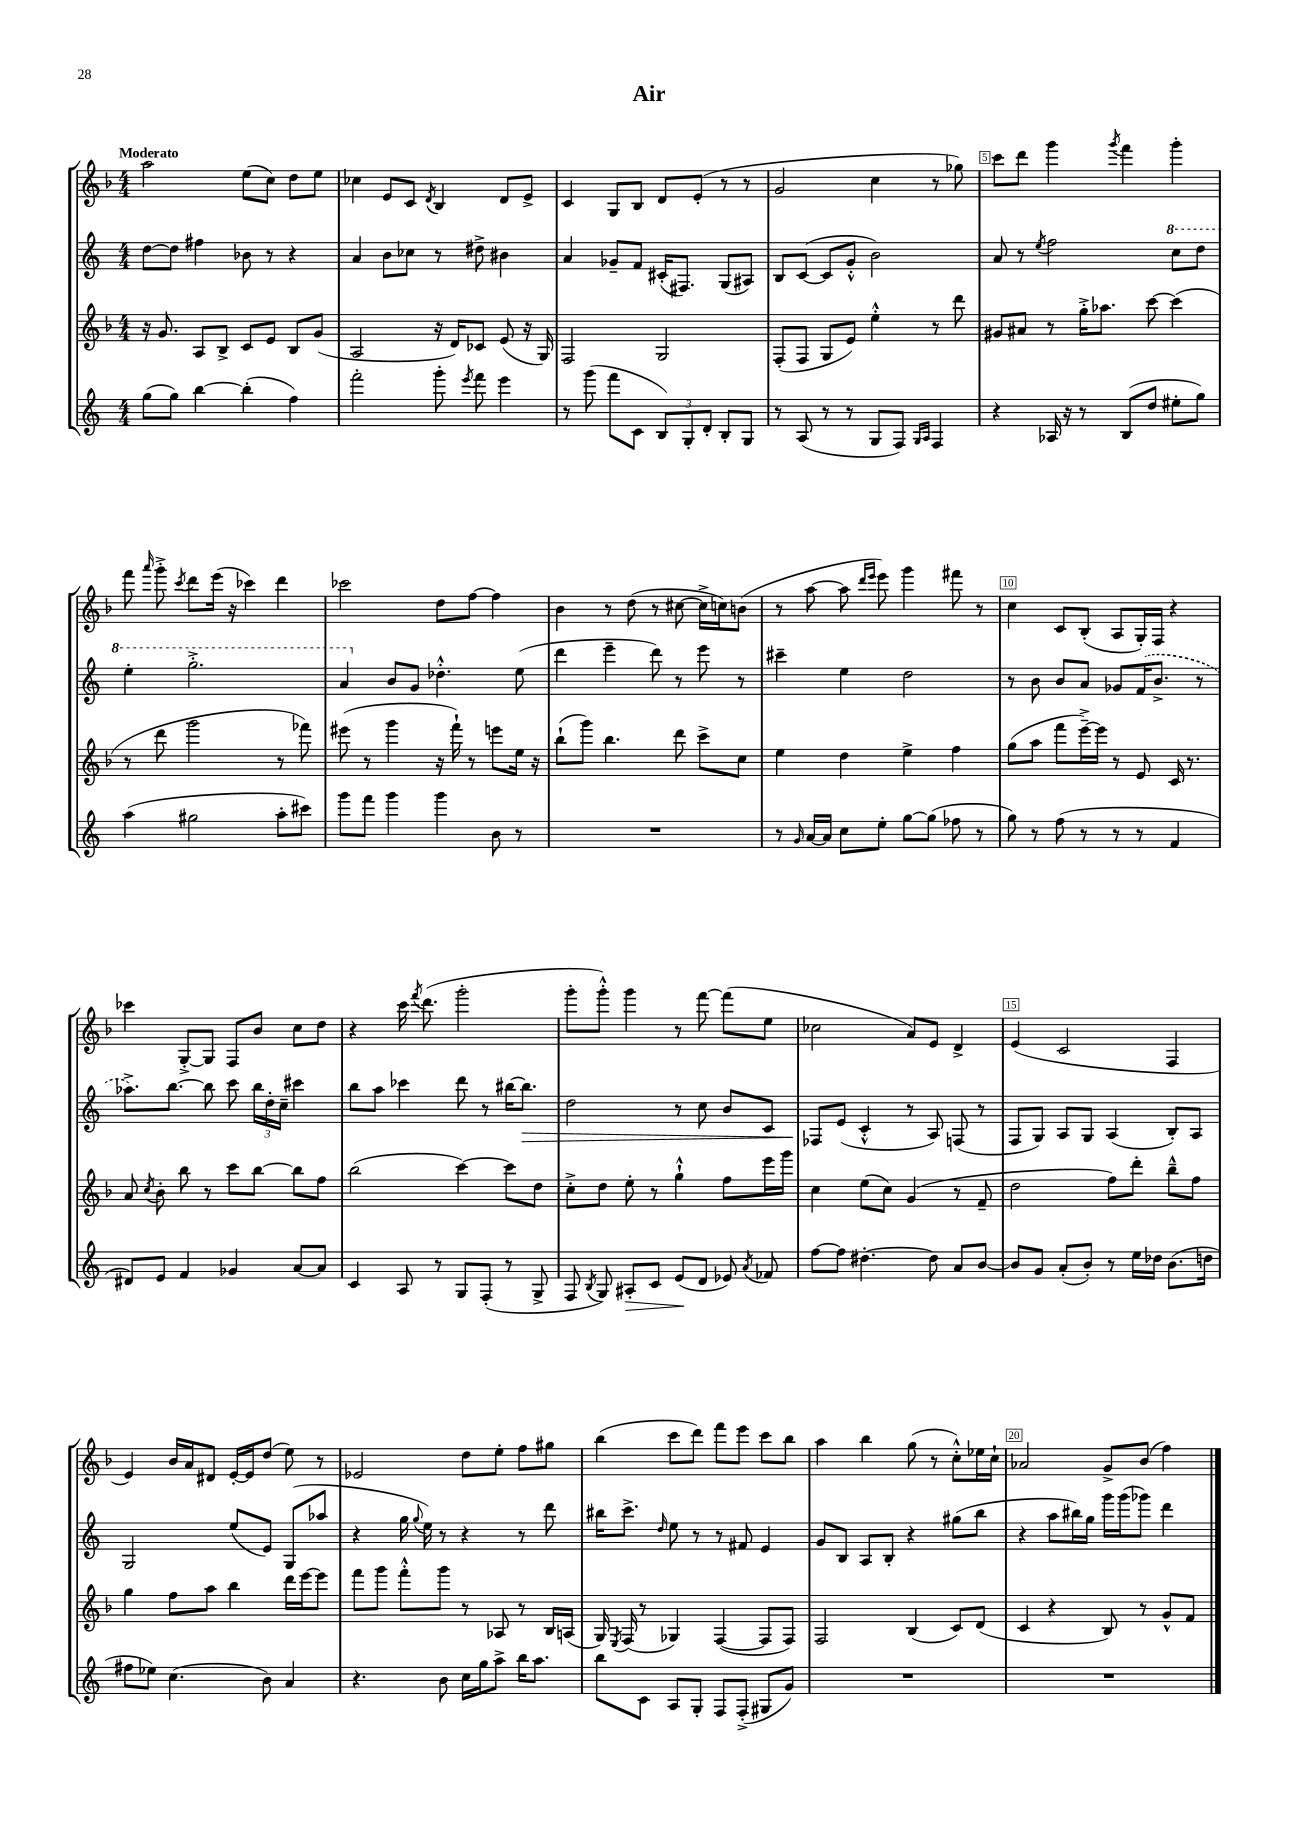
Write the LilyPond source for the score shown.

\header { title = "Air" }
<<
\new StaffGroup <<
\new Staff = "s0" {
    \clef treble \key f \major \numericTimeSignature \time 4/4 \tempo "Moderato"
    \autoBeamOff a''2 e''8[( c''8]) d''8[ e''8] |
    ces''4 e'8[ c'8] \acciaccatura { d'8 } bes4 d'8[ e'8]-> |
    c'4 g8[ bes8] d'8[ e'8]-.( r8 r8 |
    g'2 c''4 r8 ges''8) |
    c'''8[ d'''8] g'''4 \acciaccatura { g'''8 } f'''4 g'''4-. |
    f'''8 \grace { a'''16 } g'''8-.-> \acciaccatura { c'''8 } d'''8[ e'''16]( r16 ces'''4) d'''4 |
    ces'''2 d''8[ f''8]~ f''4 |
    bes'4 r8 d''8( r8 cis''8~ cis''16[-> c''16) b'8]( |
    r8 a''8~ a''8 \grace { d'''16[ e'''16] } e'''8) g'''4 fis'''8 r8 |
    c''4 c'8[ bes8]-.( a8[ g16-.) f16] r4 |
    ces'''4 g8[~-.-> g8] f8[ bes'8] c''8[ d''8] |
    r4 c'''16 \acciaccatura { f'''8 } d'''8.( g'''2-. |
    g'''8[-. g'''8]-.-^) g'''4 r8 f'''8~ f'''8[( e''8] |
    ces''2 a'8[) e'8] d'4-> |
    e'4( c'2 f4 |
    e'4) bes'16[ a'16 dis'8] e'16[~-. e'16 d''8]( e''8) r8 |
    ees'2 d''8[ e''8]-. f''8[ gis''8] |
    bes''4( c'''8[ d'''8]) f'''8[ e'''8] c'''8[ bes''8] |
    a''4 bes''4 g''8( r8 c''8[-.-^) ees''16 c''16]-! |
    aes'2 g'8[-> bes'8]( f''4) \bar "|." |
}
\new Staff = "s1" {
    \clef treble \key c \major \numericTimeSignature \time 4/4
    \autoBeamOff d''8[~ d''8] fis''4 bes'8 r8 r4 |
    a'4 b'8[ ces''8] r8 dis''8-> bis'4 |
    a'4 ges'8[-- f'8] cis'16[-.( fis8.]) g8[( ais8]) |
    b8[ c'8]~( c'8[ g'8]-.-^ b'2) |
    a'8 r8 \acciaccatura { e''8 } f''2 \ottava #1 c'''8[ d'''8] |
    e'''4-. g'''2.-.-> |
    a''4 \ottava #0 b'8[ g'8] des''4.-.-^ e''8( |
    d'''4 e'''4-- d'''8) r8 e'''8 r8 |
    cis'''4-- e''4 d''2 |
    r8 b'8 b'8[ a'8] ges'8[ \once \slurDashed f'16( b'8.]-> r8 |
    aes''8.[->) b''8.]~ b''8 c'''8 \tuplet 3/2 { b''16[ d''16-. c''16]-- } cis'''4 |
    b''8[ a''8] ces'''4 d'''8 r8 bis''16[~ bis''8.]\> |
    d''2 r8 c''8 b'8[ c'8] |
    fes8[\! e'8]( c'4-.-^ r8 a8) f8( r8 |
    f8[ g8]) a8[ g8] a4( b8[-.) a8] |
    g2 e''8[( e'8]) g8[( aes''8] |
    r4 g''16 \appoggiatura { g''8 } e''16) r8 r4 r8 d'''8 |
    bis''16[ c'''8.]-> \grace { d''16 } e''8 r8 r8 fis'8 e'4 |
    g'8[ b8] a8[ b8]-. r4 gis''8[( b''8] |
    r4 a''8[ bis''16) g''16] g'''16[ g'''16( ges'''8]) d'''4 \bar "|." |
}
\new Staff = "s2" {
    \clef treble \key f \major \numericTimeSignature \time 4/4
    \autoBeamOff r16 g'8. a8[ bes8]-> c'8[ e'8] bes8[ g'8]( |
    a2 r16 d'16[) ces'8] e'8( r16 g16) |
    f2 g2 |
    f8[-.( f8] g8[ e'8]) e''4-.-^ r8 d'''8 |
    gis'8[ ais'8] r8 g''16[-.-> aes''8.] c'''8~ c'''4( |
    r8 d'''8 g'''2 r8 fes'''8) |
    eis'''8( r8 g'''4 r16 f'''16-!) r8 e'''8[ e''16] r16 |
    bes''8[-!( g'''8]) bes''4. d'''8 c'''8[-> c''8] |
    e''4 d''4 e''4-> f''4 |
    g''8[( a''8] f'''8[ e'''16~--->) e'''16] r8 e'8 c'16 r8. |
    a'8 \acciaccatura { c''8 } bes'8-. bes''8 r8 c'''8[ bes''8]~ bes''8[ f''8] |
    bes''2( c'''4~) c'''8[ d''8] |
    c''8[-.-> d''8] e''8-. r8 g''4-!-^ f''8[ e'''16 g'''16] |
    c''4 e''8[( c''8]) g'4( r8 f'8-- |
    d''2 f''8[) d'''8]-. bes''8[---^ f''8] |
    g''4 f''8[ a''8] bes''4 d'''16[ e'''16~ e'''8] |
    f'''8[ g'''8] f'''8[-.-^ g'''8] r8 aes8 r8 bes16[ a16]( |
    g16) \acciaccatura { e8 } f16( r8 ges4) f4~( f8[ f8]) |
    f2 bes4( c'8[) d'8]( |
    c'4 r4 bes8) r8 g'8[-^ f'8] \bar "|." |
}
\new Staff = "s3" {
    \clef treble \key c \major \numericTimeSignature \time 4/4
    \autoBeamOff g''8[( g''8]) b''4~ b''4-.( f''4) |
    f'''2-. g'''8-. \acciaccatura { e'''8 } f'''8 e'''4 |
    r8 g'''8( f'''8[ c'8] \tuplet 3/2 { b8[) g8-. d'8]-. } b8[-. g8] |
    r8 a8( r8 r8 g8[ f8]) \grace { g16[ a16] } f4 |
    r4 aes16 r16 r8 b8[( d''8] eis''8[-. g''8]) |
    a''4( gis''2 a''8[-. cis'''8]) |
    g'''8[ f'''8] g'''4 g'''4 b'8 r8 |
    R1 |
    r8 \grace { g'16 } a'16[~ a'16] c''8[ e''8]-. g''8[~ g''8]( fes''8 r8 |
    g''8) r8 f''8( r8 r8 r8 f'4 |
    dis'8[) e'8] f'4 ges'4 a'8[~ a'8] |
    c'4 a8 r8 g8[ f8]-.( r8 g8-> |
    f8 \acciaccatura { b8 } g8) ais8[-.\> c'8] e'8[\!( d'8] ees'8) \acciaccatura { a'8 } fes'8 |
    f''8[~ f''8] dis''4.~-. dis''8 a'8[ b'8]~ |
    b'8[ g'8] a'8[-.( b'8]-.) r8 e''16[ des''16] b'8.[( d''16] |
    fis''8[ ees''8]) c''4.( b'8) a'4 |
    r4. b'8 c''16[ g''16 a''8]-> b''16[ a''8.] |
    b''8[ c'8] a8[ g8]-. f8[ f8]-.->( gis8[ g'8]) |
    R1 |
    R1 \bar "|." |
}
>>
>>
\layout { \context { \Score \override BarNumber.break-visibility = ##(#f #t #t) barNumberVisibility = #(every-nth-bar-number-visible 5) \override BarNumber.stencil = #(make-stencil-boxer 0.1 0.3 ly:text-interface::print) } }
